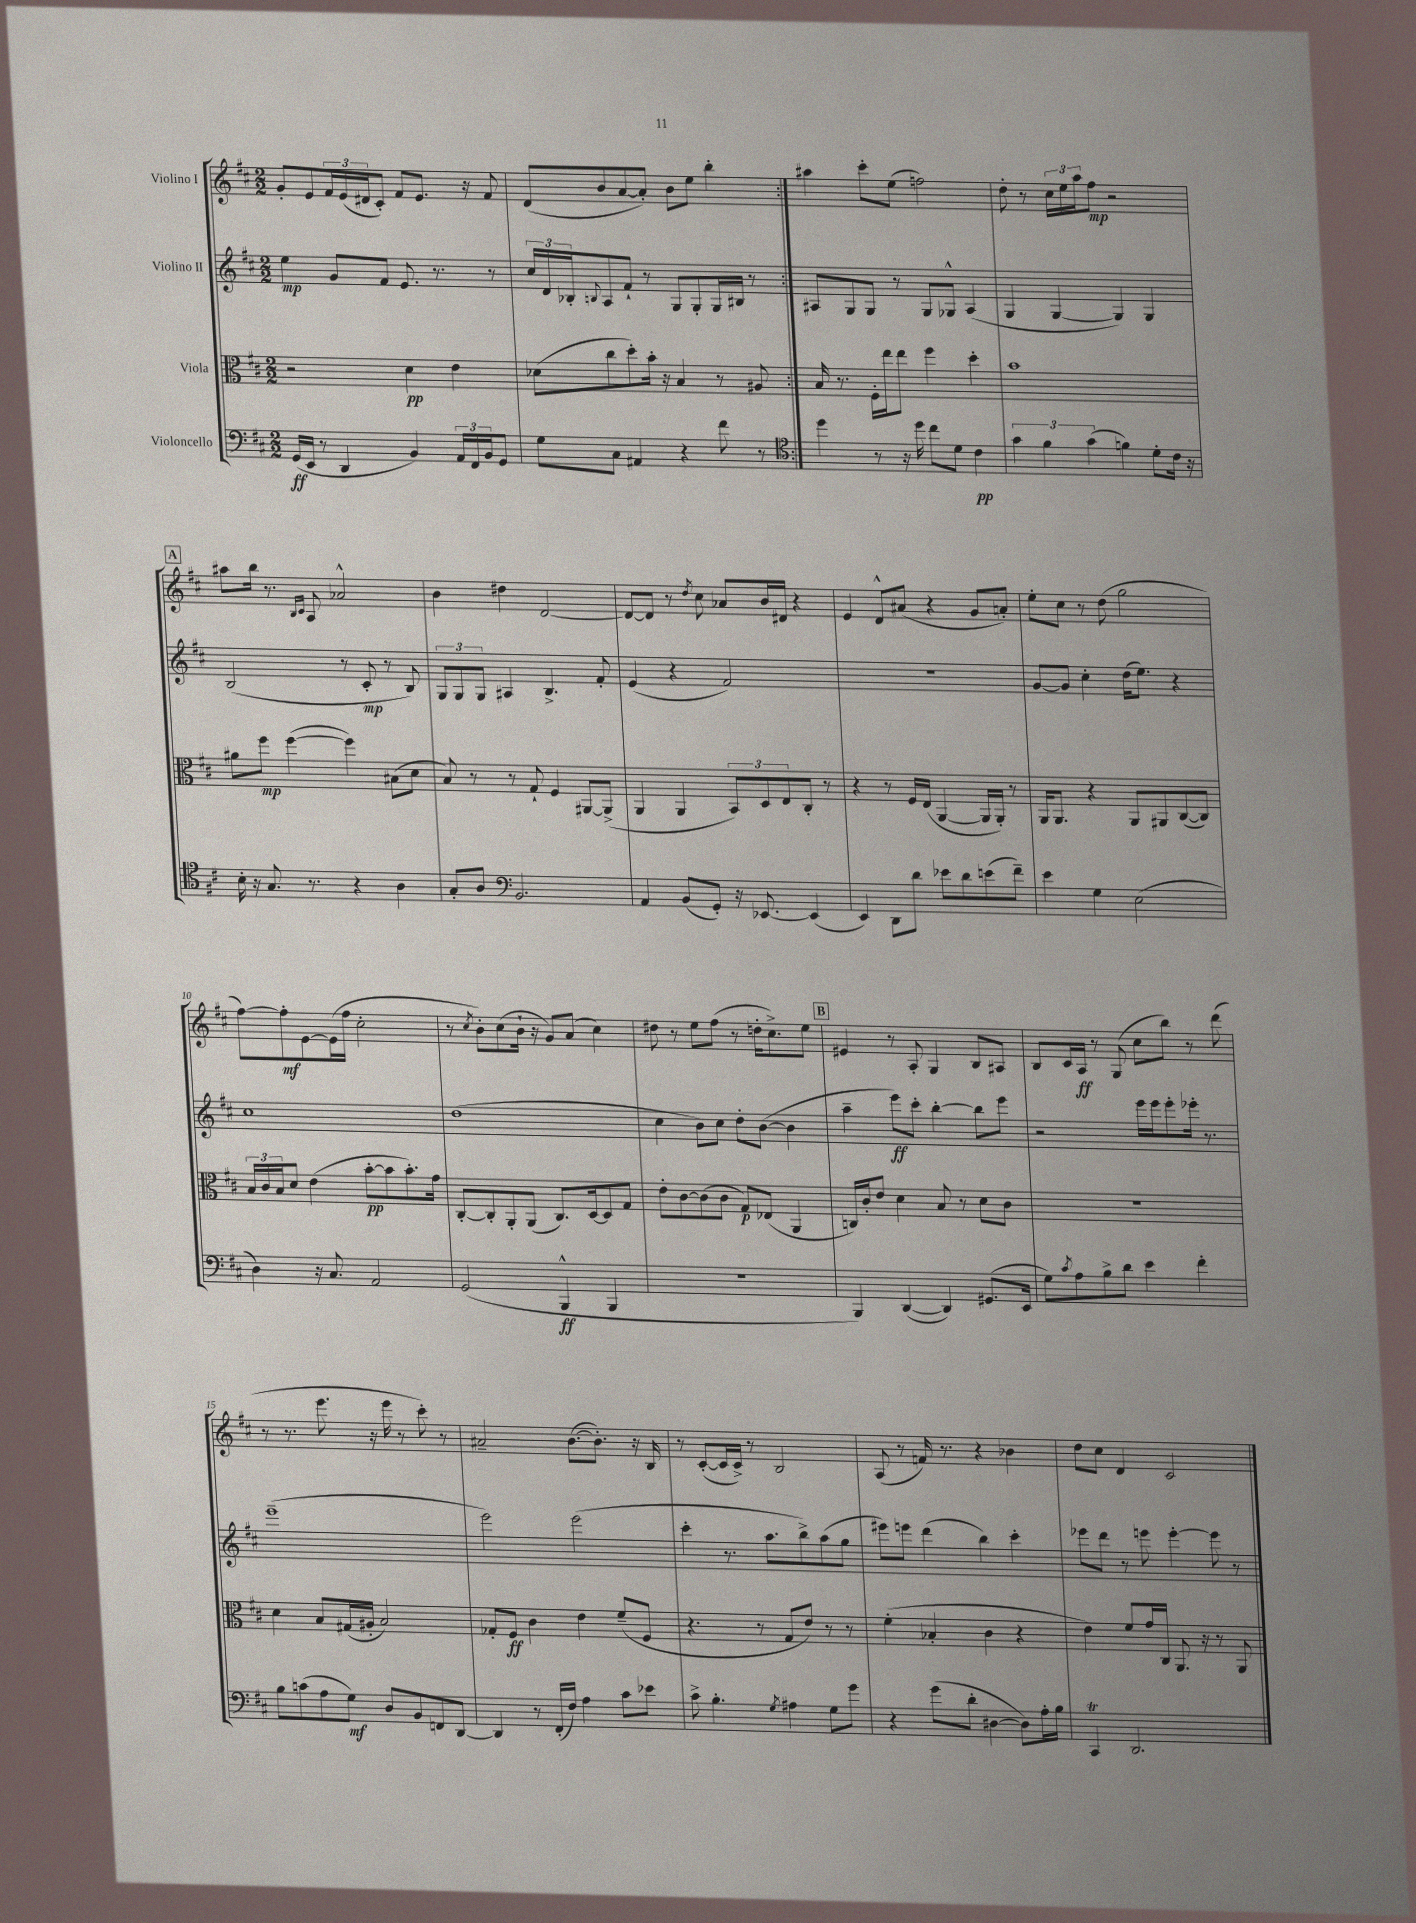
<<
\new StaffGroup <<
\new Staff = "s0" \with { instrumentName = "Violino I" } {
    \clef treble \key d \major \numericTimeSignature \time 2/2
    \repeat volta 2 { g'8-. e'8 \tuplet 3/2 { fis'16 e'16( dis'16 } cis'8-.) fis'8 e'8. r16 fis'8 |
    d'8( b'8 a'8~ a'8-.) b'8 e''8 b''4-. | }
    ais''4 cis'''8-. e''8( f''2) |
    d''8-. r8 \tuplet 3/2 { cis''16 e''16 a''16 } fis''8\mp r2 |
    \mark \markup { \box "A" } ais''8 b''16 r8. \grace { b16 cis'16 } a8 aes'2-^ |
    b'4 dis''4 d'2~ |
    d'8~ d'8 r8 \acciaccatura { d''8 } cis''8 aes'8 b'16 dis'16 r4 |
    e'4 d'8-^ ais'8( r4 g'8 a'8-.) |
    e''8-. cis''8 r8 d''8( g''2 |
    fis''8~) fis''8-.\mf e'8~ e'16( fis''16 cis''2-. |
    r8 \acciaccatura { cis''8 } b'8-.) cis''8( b'16-! r16 g'8) a'8( cis''4) |
    dis''8 r8 e''8 fis''8( r8 d''16-. cis''8.->) e''8 |
    \mark \markup { \box "B" } eis'4 r8 a8-. g4 b8 ais8 |
    b8 cis'16 a16\ff r8 g8( cis''8 b''8) r8 d'''8( |
    r8 r8. e'''8. r16 e'''16 r8 cis'''8-.) r8 |
    ais'2-- b'8.~( b'8.-.) r16 b16 |
    r8 cis'8~-.( cis'16 cis'16->) r8 b2 |
    a8( r8 f'16) r8. r4 bes'4 |
    d''8 cis''8 d'4 cis'2 \bar "|." |
}
\new Staff = "s1" \with { instrumentName = "Violino II" } {
    \clef treble \key d \major \numericTimeSignature \time 2/2
    \repeat volta 2 { e''4\mp g'8 fis'8 e'8. r8. r8 |
    \tuplet 3/2 { cis''16 d'16 bes16-. } \appoggiatura { b8 } a8 fis'8-! r8 g8 g8-. g16 bis16 r8 | }
    ais8 g8 g8 r8 g8 ges8-^ ais4( |
    g4 g4~ g4) g4 |
    \mark \markup { \box "A" } b2( r8 cis'8-.\mp r8 b8) |
    \tuplet 3/2 { g8 g8 g8 } ais4 b4.-> fis'8-. |
    e'4( r4 fis'2) |
    R1 |
    g'8~ g'8 cis''4-. d''16( e''8.) r4 |
    cis''1 |
    d''1( |
    cis''4 b'8) cis''8 d''8-. b'8~( b'4 |
    \mark \markup { \box "B" } a''4-- e'''8\ff) cis'''8-. b''4~-. b''8 e'''8 |
    r2 e'''16 e'''16 e'''8-. ees'''16-. r8. |
    e'''1--( |
    e'''2) e'''2( |
    cis'''4-. r8. a''8. b''8->) a''8( g''8 |
    eis'''8) e'''8 d'''4( b''4) cis'''4-. |
    ees'''8 d'''8 r8 e'''8 e'''4~-. e'''8 r8 \bar "|." |
}
\new Staff = "s2" \with { instrumentName = "Viola" } {
    \clef alto \key d \major \numericTimeSignature \time 2/2
    \repeat volta 2 { r2 d'4\pp e'4 |
    des'8( cis''8 d''8-.) b'16-. r16 b4 r8 ais8 | }
    b16 r8. fis16-. e''16 e''8 fis''4 d''4-. |
    b'1 |
    \mark \markup { \box "A" } ais'8 fis''8\mp fis''4~( fis''4) bis8( d'8 |
    b8) r8 r8 g8-! fis4 ais,8~ ais,8->( |
    a,4 a,4 \tuplet 3/2 { b,8) d8 e8 } cis8-. r8 |
    r4 r8 fis16 e16( a,4~ a,16 a,16-.) r8 |
    a,16 a,8. r4 a,8 ais,8 cis8~( cis8) |
    \tuplet 3/2 { b16 cis'16 b16 } d'8 e'4( b'8~-.\pp b'8 b'8.-.) g'16 |
    cis8~-. cis8-. a,8-. a,8( cis8.) d16~ d8 g8 |
    e'8-. cis'8~ cis'8( cis'8 g8\p) ees8( a,4 |
    \mark \markup { \box "B" } c16) cis'16-. e'8 d'4 b8 r8 d'8 cis'8 |
    R1 |
    d'4 b8 gis16( ais16-. b2) |
    ges8-. fis8\ff cis'4 e'4 fis'8--( fis8 |
    r4. r8 g8 e'8) r8 r8 |
    fis'4-.( bes4-. cis'4 r4 |
    e'4) fis'8 g'16 cis16 a,8. r16 r8 a,8 \bar "|." |
}
\new Staff = "s3" \with { instrumentName = "Violoncello" } {
    \clef bass \key d \major \numericTimeSignature \time 2/2
    \repeat volta 2 { g,16\ff( e,16 r8 d,4 b,4) \tuplet 3/2 { a,16 fis,16 b,16 } g,8 |
    g8 cis8 ais,4 r4 fis'8 r8 | }
    \clef tenor d''4 r8 r16 d''16 cis''8 d'8 cis'4\pp |
    \tuplet 3/2 { g'4 fis'4 g'4( } f'4) d'8-. cis'16 r16 |
    \mark \markup { \box "A" } b16-. r16 g8. r8. r4 a4 |
    g8-. a8 \clef bass b,2. |
    a,4 b,8( g,8-.) r16 ees,8.~ ees,4( |
    e,4) d,8 d'8 ees'8 d'8 e'8( fis'8--) |
    e'4 g4 e2( |
    d4) r16 cis8. a,2 |
    g,2( b,,4-^\ff b,,4 |
    R1 |
    \mark \markup { \box "B" } b,,4) d,4~( d,4) gis,8.( e,16 |
    g8) \acciaccatura { cis'8 } a8 b8-> d'8 e'4 fis'4-. |
    b8 c'8( a8 g8\mf) d8 b,8 f,8 d,8~ |
    d,4 r8 fis,16-.( fis16) a4 cis'8 ees'8 |
    cis'8-> b4.-. \acciaccatura { g8 } ais4 g8 g'8 |
    r4 g'8( d'8-. dis4~ dis8) a16-. b16 |
    cis,4\trill d,2. \bar "|." |
}
>>
>>
